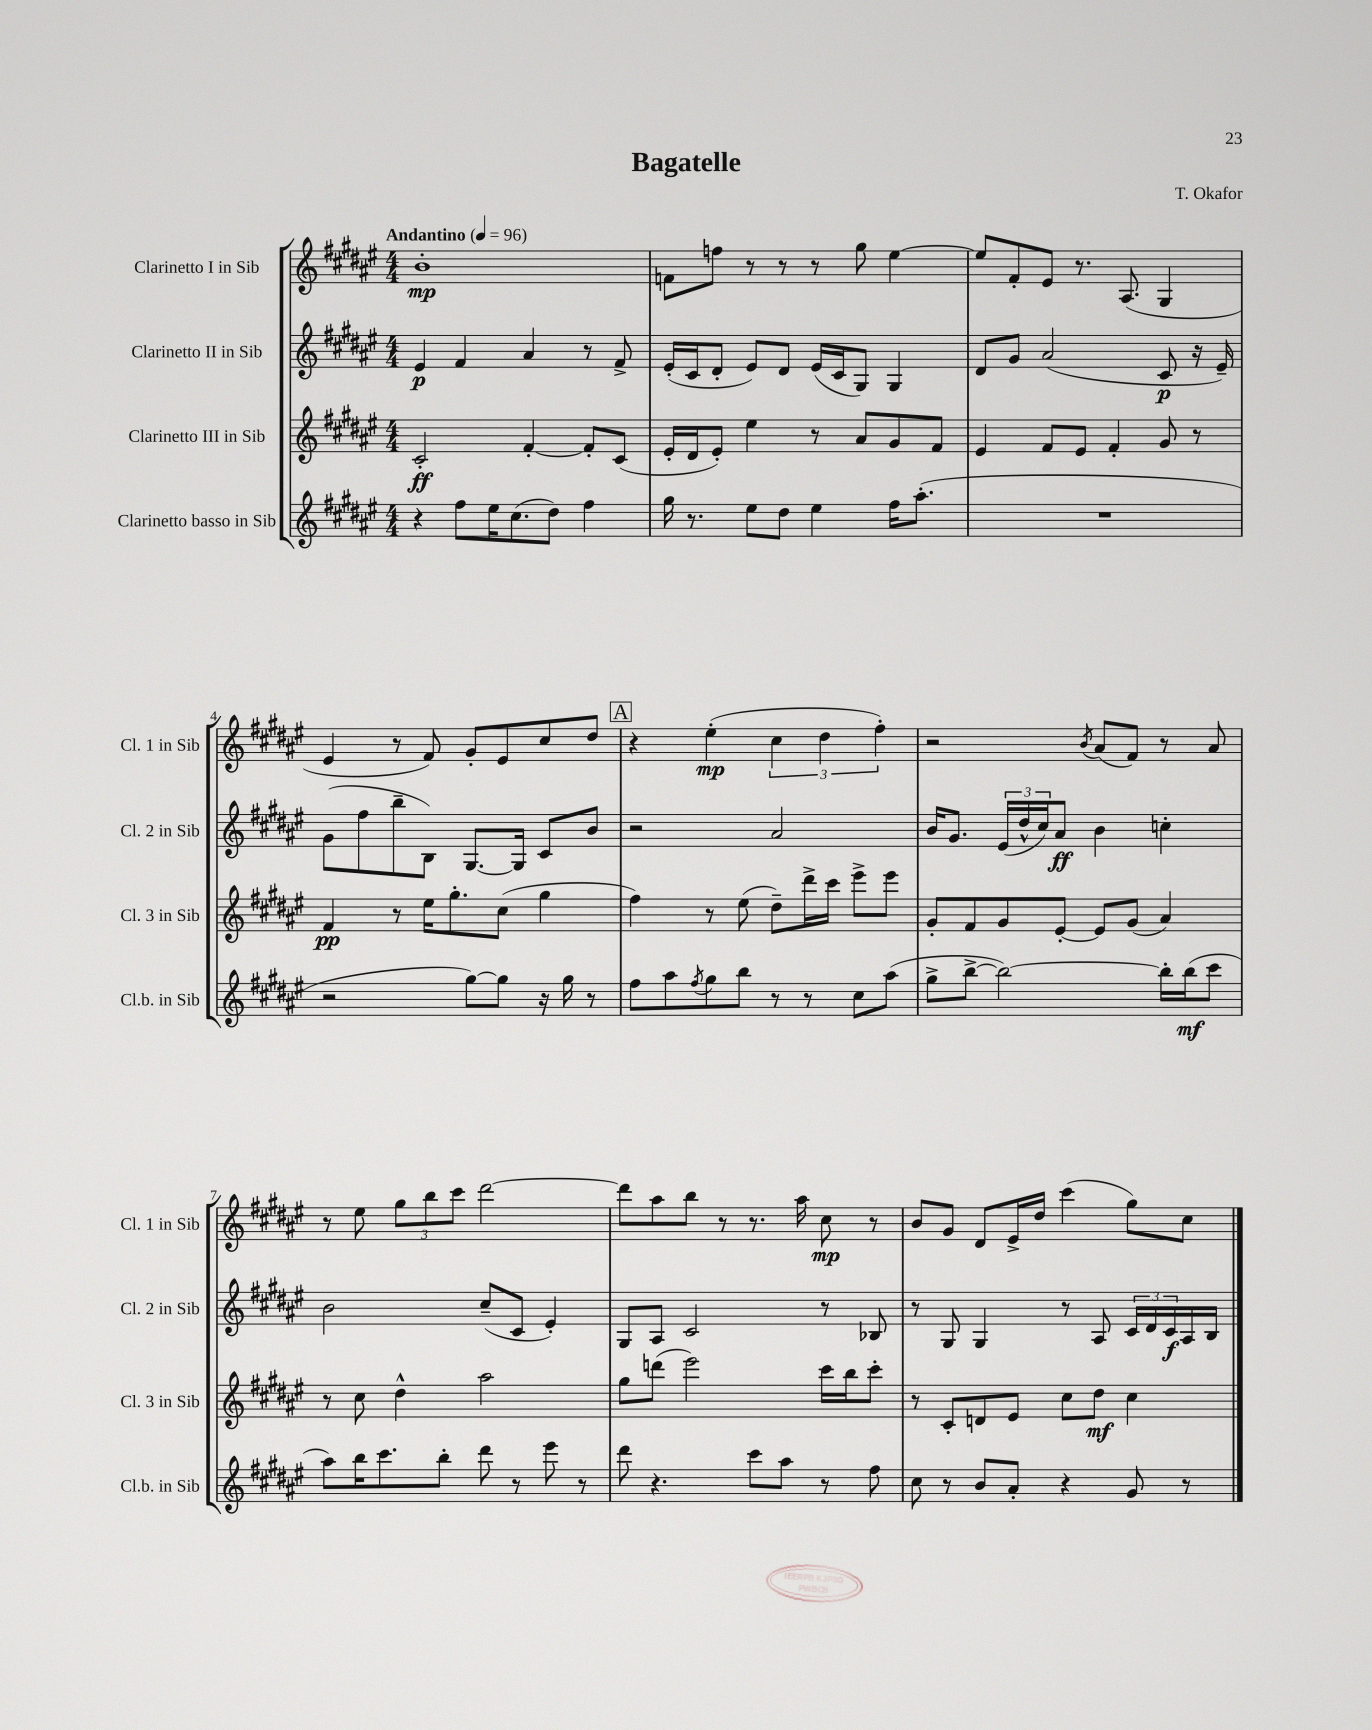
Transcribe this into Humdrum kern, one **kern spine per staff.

**kern	**kern	**kern	**kern
*staff4	*staff3	*staff2	*staff1
*clefG2	*clefG2	*clefG2	*clefG2
*k[f#c#g#d#a#e#]	*k[f#c#g#d#a#e#]	*k[f#c#g#d#a#e#]	*k[f#c#g#d#a#e#]
*M4/4	*M4/4	*M4/4	*M4/4
*MM96	*MM96	*MM96	*MM96
4r	2c#'	4e#	1b'
8ff#	.	4f#	.
16ee#	.	.	.
(8.cc#	.	.	.
.	[4f#'	4a#	.
8dd#)	.	.	.
4ff#	8f#']	8r	.
.	(8c#	8f#^	.
=	=	=	=
16gg#	16e#'	(16e#'	8f
8.r	16d#	16c#	.
.	8e#')	8d#'	8ff
8ee#	4ee#	8e#)	8r
8dd#	.	8d#	8r
4ee#	8r	(16e#	8r
.	.	16c#	.
.	8a#	8G#)	8gg#
16ff#	8g#	4G#	[4ee#
(8.aa#'	.	.	.
.	8f#	.	.
=	=	=	=
1r	4e#	8d#	8ee#]
.	.	8g#	8f#'
.	8f#	(2a#	8e#
.	8e#	.	8.r
.	4f#'	.	.
.	.	.	(8.A#
.	8g#	8c#	4G#
.	8r	16r	.
.	.	16e#~)	.
=	=	=	=
2r	4f#	(8g#	4e#
.	.	8ff#	.
.	8r	8bb~	8r
.	16ee#	8B)	8f#)
.	8.gg#'	.	.
[8gg#)	.	[8.G#	8g#'
8gg#]	(8cc#	.	8e#
.	.	16G#]	.
16r	4gg#	8c#	8cc#
16gg#	.	.	.
8r	.	8b	8dd#
=	=	=	=
8ff#	4ff#)	2r	4r
8aa#	.	.	.
8qff#	.	.	.
8gg#	8r	.	(4ee#'
8bb	(8ee#	.	.
8r	8dd#~)	2a#	6cc#
8r	16ddd#^	.	.
.	.	.	6dd#
.	16ccc#	.	.
8cc#	8eee#^	.	.
.	.	.	6ff#')
(8aa#	8eee#	.	.
=	=	=	=
8gg#^	8g#'	16b	2r
.	.	8.g#	.
[8bb^	8f#	.	.
2bb_)	8g#	(24e#	.
.	.	24dd#^^	.
.	.	24cc#)	.
.	[8e#'	8a#	.
.	.	.	8qb
.	8e#]	4b	(8a#
.	(8g#	.	8f#)
16bb']	4a#)	4cc'	8r
(16bb	.	.	.
8ccc#	.	.	8a#
=	=	=	=
8aa#)	8r	2b	8r
16bb	8cc#	.	8ee#
8.ccc#	.	.	.
.	4dd#^^	.	12gg#
.	.	.	12bb
8bb'	.	.	.
.	.	.	12ccc#
8ddd#	2aa#	(8cc#~	[2ddd#
8r	.	8c#	.
8eee#	.	4e#')	.
8r	.	.	.
=	=	=	=
8ddd#	8gg#	8G#	8ddd#]
4.r	(8ddd	8A#	8aa#
.	2eee#)	2c#	8bb
.	.	.	8r
8ccc#	.	.	8.r
8aa#	.	.	.
.	.	.	16aa#
8r	16ccc#	8r	8cc#
.	16bb	.	.
8ff#	8ccc#'	8B-	8r
=	=	=	=
8cc#	8r	8r	8b
8r	8c#'	8G#	8g#
8b	8d	4G#	8d#
8a#'	8e#	.	16e#^
.	.	.	16dd#
4r	8cc#	8r	(4ccc#
.	8dd#	8A#	.
8g#	4cc#	24c#	8gg#)
.	.	24d#	.
.	.	24c#	.
8r	.	16A#	8cc#
.	.	16B	.
==	==	==	==
*-	*-	*-	*-
